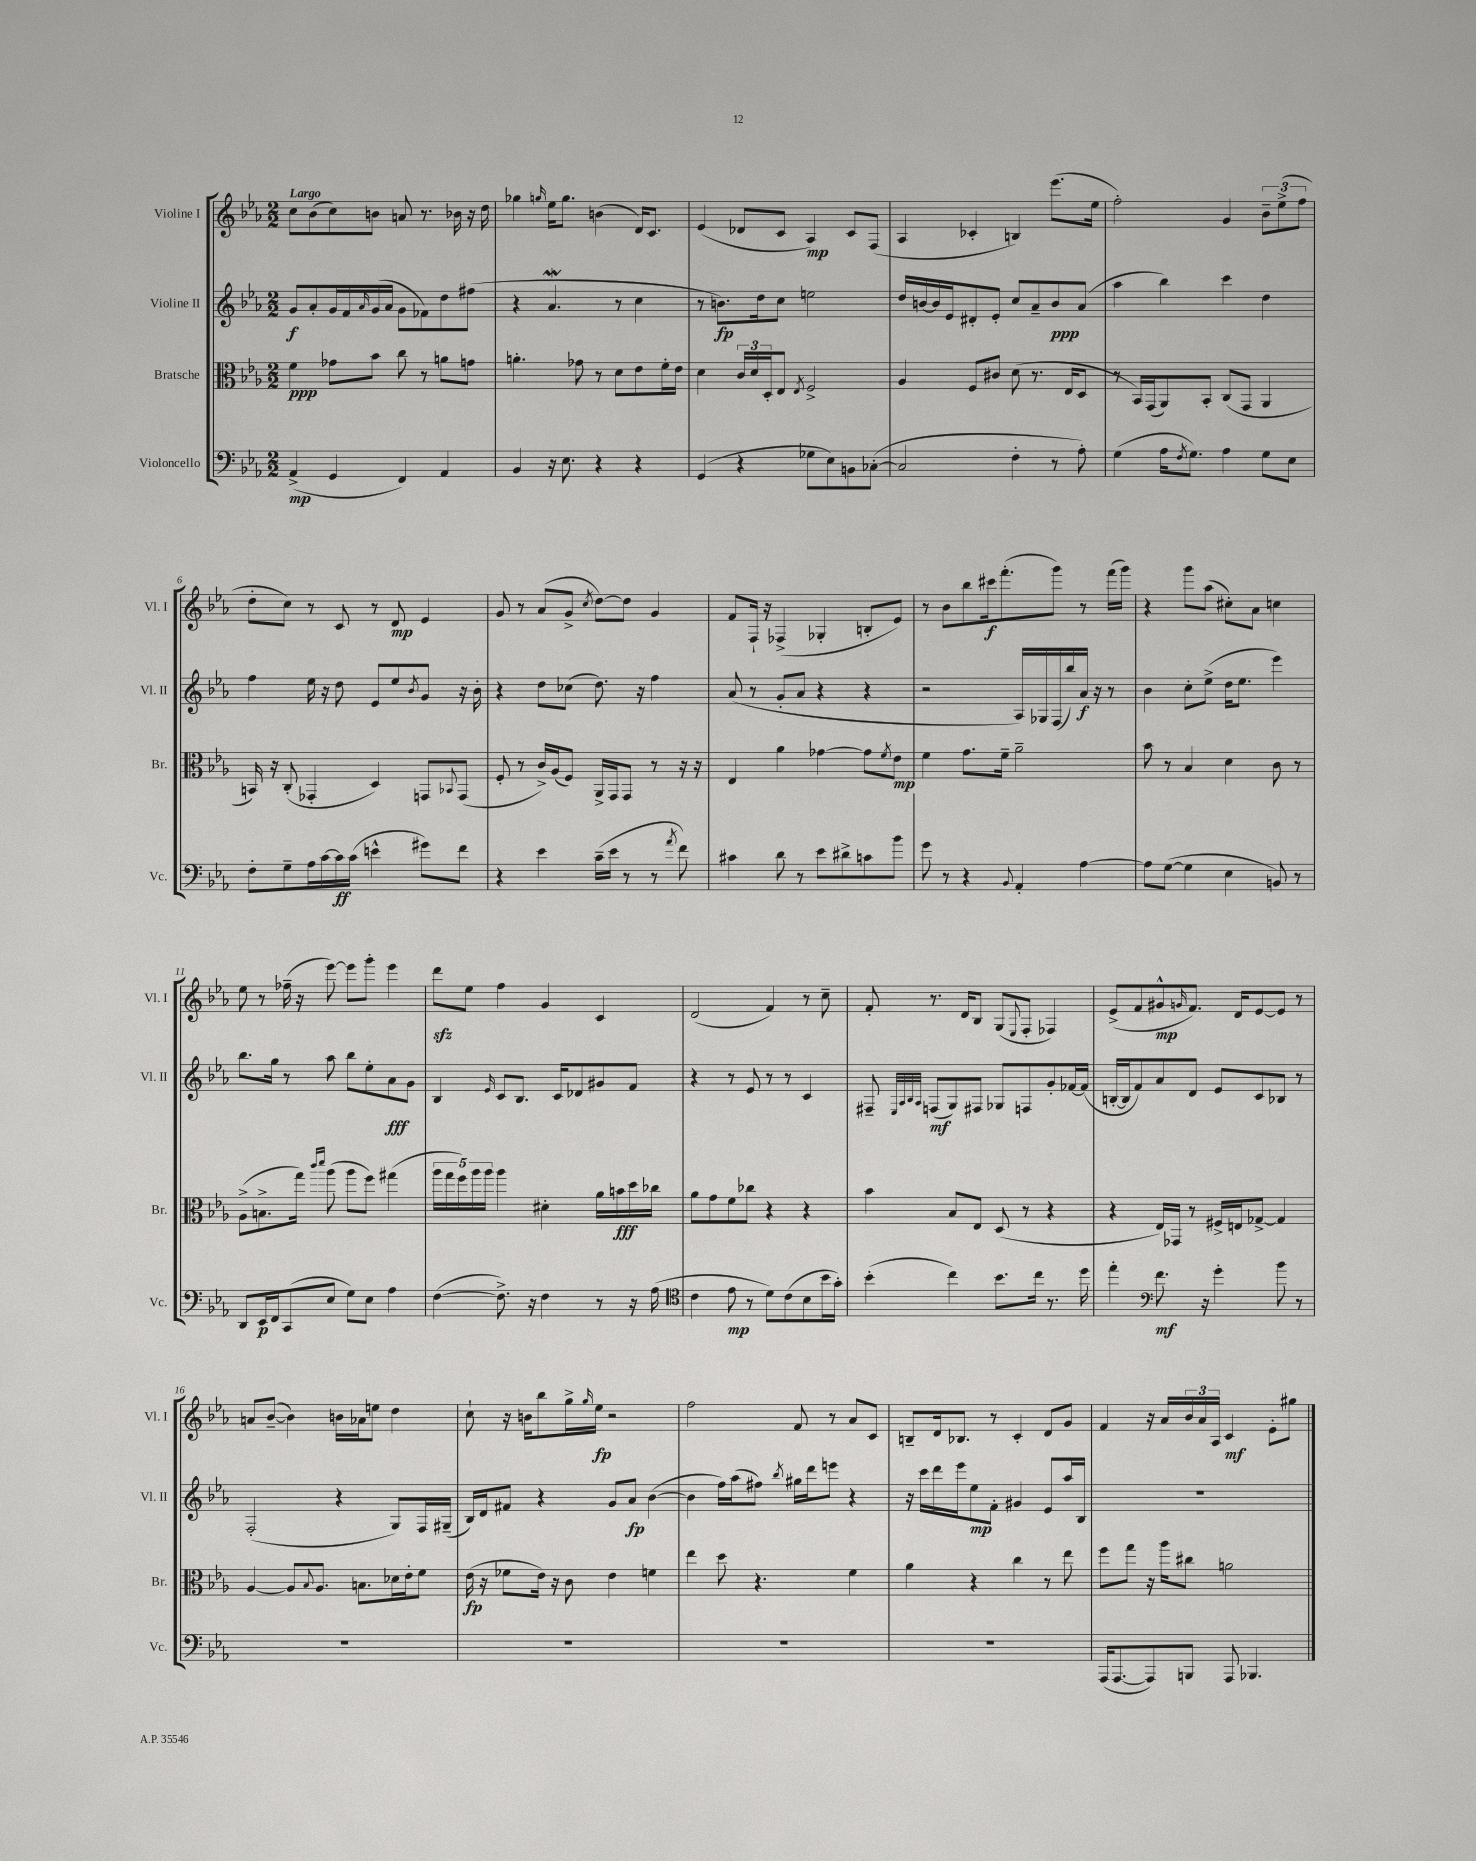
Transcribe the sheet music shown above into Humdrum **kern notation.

**kern	**kern	**kern	**kern
*staff4	*staff3	*staff2	*staff1
*clefF4	*clefC3	*clefG2	*clefG2
*k[b-e-a-]	*k[b-e-a-]	*k[b-e-a-]	*k[b-e-a-]
*M2/2	*M2/2	*M2/2	*M2/2
(4AA-^/	4f\	8g/L	8cc\L
.	.	8a-'/	(8b-\
4GG/	8g-\L	16g/L	8cc\)
.	.	16f/	.
.	.	16qqa-/	.
.	8b-\J	(16g/	8b\J
.	.	16a-/JJ	.
4FF/)	8cc\	8g\L	8a/
.	8r	8f-\)	8.r
4AA-/	8a\L	8dd\	.
.	.	.	16b-\
.	8g\J	(8ff#\J	16r
.	.	.	16dd\
=	=	=	=
4BB-/	4.a'\	4r	4gg-\
.	.	.	16qqgg/
16r	.	4.a-/	16ee-\LK
8.E-\	.	.	8.gg\J
.	8g-\	.	.
4r	8r	.	(4b\
.	8d\L	8r	.
4r	8e-\	4cc\	16d/LK)
.	.	.	8.c/J
.	16f'\L	.	.
.	16e-\JJ	.	.
=	=	=	=
(4GG/	4d\	8r	(4e-/
.	.	8.b\L)	.
4r	24c/LL	.	8d-/L
.	24d/	.	.
.	.	16dd\k	.
.	24D'/J	.	.
.	8E-/J	8cc\J	8c/J
.	8qE-/	.	.
8G-\L	2F^/	2ee\	4A-/)
8E-\)	.	.	.
8BB\	.	.	8c/L
([8C-'\J	.	.	(8F/J
=	=	=	=
2C-/]	4A-/	16dd/LL	4A-/
.	.	[16b/	.
.	.	16b/]	.
.	.	16e-/J	.
.	8F/L	8d#'/	4c-'/
.	8c#/J	8e-'/J	.
4F'\	(8d\	8cc/L	4B/)
.	8.r	8a-~/	.
8r	.	8b/	(8.eee-\L
.	16E-/LK	.	.
8A-'\)	8D/J	(8a-/J	.
.	.	.	16ee-\Jk
=	=	=	=
(4G\	8r	4aa-\	2ff'\)
.	16BB-/LL)	.	.
.	(16GG/J	.	.
16A-\LK	8AA-/)	4bb-\)	.
8qF/	.	.	.
8.G\J)	.	.	.
.	8BB-'/J	.	.
4A-\	(8C/L	4ccc\	4g/
.	8GG/J	.	.
8G\L	4AA-/	4dd\	12b-~\L
.	.	.	(12ee-^\
8E-\J	.	.	.
.	.	.	12ff\J
=	=	=	=
8F'\L	16BB/)	4ff\	8dd'\L
.	16r	.	.
8G~\	(8C'/	.	8cc\J)
16A-\L	4GG-'/	16ee-\	8r
[16c\	.	16r	.
16c\]	.	8dd\	8c/
(16c\JJ	.	.	.
4e^^\	4D/)	8e-/L	8r
.	.	8ee-/	8d/
.	.	8qb-/	.
8g#\L)	8GG/L	8g/J	4e-/
.	8qqBB-/	.	.
8f\J	(8GG/J	16r	.
.	.	16b-'\	.
=	=	=	=
4r	8F'/	4r	8g/
.	8r	.	8r
4e-\	16c^/LL)	8dd\L	(8a-/L
.	(16A-/J	.	.
.	8F/J)	(8cc-\J	8g^/J
.	.	.	8qcc/
(16c~\LL	16AA-^/LL	8.dd\)	[8dd\L)
16e-\JJ	16GG/J	.	.
8r	8GG/J	.	8dd\]J
.	.	16r	.
8r	8r	4ff\	4g/
8qa-/	.	.	.
8f\)	16r	.	.
.	16r	.	.
=	=	=	=
4c#\	4E-/	(8a-/	8f/L
.	.	8r	16F`/Jk
.	.	.	16r
8d\	4a-\	8g'/L	(4F-^/
8r	.	8a-/J	.
8e-\L	[4g-\	4r	4G-'/
8d#^\	.	.	.
8c\	8g-\]L	4r	8B'/L
.	8qf/	.	.
8b-\J	8e-\J	.	8e-/J)
=	=	=	=
8g\	4f\	2r	8r
8r	.	.	8b-\L
4r	8.g\L	.	8bb-\
.	.	.	16ccc#\k
.	16f~\Jk	.	(8.fff'\
8qqBB-/	.	.	.
4AA-'/	2a-~\	16A-/LL)	.
.	.	16G-/	.
.	.	(16F/	8ggg\J)
.	.	16bb-/)	.
[4A-\	.	16a-/JJ	8r
.	.	16r	.
.	.	8r	(16fff\LL
.	.	.	16ggg\JJ)
=	=	=	=
8A-\]L	8b-\	4b-\	4r
([8G\J	8r	.	.
4G\]	4B-/	8cc'\L	8ggg\L
.	.	(8ee-^\J	(8aa-\J
4E-\	4d\	16dd\LK	8cc#'\L)
.	.	8.ee-\J	.
.	.	.	8a-\J
8BB/)	8c\	4eee-\)	4cc\
8r	8r	.	.
=	=	=	=
8DD/L	(8A-^\L	8.bb-\L	8ee-\
16EE-/L	8.B^\	.	8r
16FF/J	.	16gg\Jk	.
(8CC/	.	8r	(16ff-~\
.	16gg\Jk)	.	16r
.	16qqccc/LL	.	.
.	16qqddd/JJ	.	.
8E-/J	(8aa-\	8aa-\	[8eee-\)
8G\L)	8aa-\L	8bb-\L	8eee-\]L
8E-\J	8ff\J)	8ee-'\	8ggg'\J
4A-\	(4gg#\	8a-\	4eee-\
.	.	8g\J	.
=	=	=	=
([4F\	20aa-\LL	4B-/	8ddd\L
.	20gg\	.	.
.	20ff\)	.	.
.	.	.	8ee-\J
.	20aa-\	.	.
.	20aa-\JJ	.	.
.	.	16qqe-/	.
8.F^\])	4aa-\	8c/L	4ff\
.	.	8.B-/J	.
16r	.	.	.
4F\	4d#'\	.	4g/
.	.	16c/LK	.
.	.	8d-/	.
8r	16a-\LL	8g#/	4c/
.	16b\	.	.
16r	16dd\	8f/J	.
(16A-\	16cc-\JJ	.	.
=	=	=	=
*clefC4	*	*	*
4c\	8a-\L	4r	(2d/
.	8g\	.	.
8e-\	8f\	8r	.
8r	8cc-\J	8e-/	.
8d\L)	4r	8r	4f/)
(8c\	.	8r	.
8B-\	4r	4c/	8r
16b-\L	.	.	8cc~\
16g'\JJ)	.	.	.
=	=	=	=
(4b-'\	4b-\	8F#~/	8f'/
.	.	32qqE-/LLL	.
.	.	32qqA-/	.
.	.	32qqB-/	.
.	.	32qqA-/JJJ	.
.	.	(8F/L	8.r
4cc\)	8B-/L	8G/)	.
.	.	.	16d/LK
.	8E-/J	8F#/J	8B-/J
8.b-\L	(8D/	8G-/L	(8G/L
.	.	.	8qqE-/
.	8r	8F/	8F'/J
16cc\Jk	.	.	.
8.r	4r	8g'/	4F-/)
.	.	[16f-/L	.
16dd\	.	(16f-/]JJ	.
=	=	=	=
4ee-'\	4r	[16B'/LL	(8e-^/L
.	.	16B/]J	.
.	.	8f/)	8f/
*clefF4	*	*	*
8.f\	16E-/LL)	8a-/	8g#^^/
.	16GG-/JJ	.	.
.	.	.	16qqg/
.	8r	8d/J	8.f/J)
16r	.	.	.
4g'\	16F#^/LL	8e-/L	.
.	16E/J	.	16d/LK
.	[8G-^/J	8c/	[8e-/
8b-\	4G-/]	8B-/J	8e-/]J
8r	.	8r	8r
=	=	=	=
1r	[4A-/	(2F'/	8a/L
.	.	.	([8b-~/J
.	8A-/]L	.	4b-\])
.	8qqB-/	.	.
.	8.A-/J	.	.
.	.	4r	16b\LL
.	8.B\L	.	16a-\J
.	.	.	8ee\J
.	16d-\L	8G/L)	4dd\
.	16e-'\J	.	.
.	8f\J	16F/L	.
.	.	(16G#~/JJ	.
=	=	=	=
1r	(16e-\	16B-/LL)	8cc`\
.	16r	16d/J	.
.	8f-\L	8f#/J	16r
.	.	.	16b\LK
.	16e-\Jk)	4r	8bb-\
.	16r	.	.
.	8c\	.	16gg^\L
.	.	.	16qqgg/
.	.	.	16ee-\JJ
.	4e-\	8g/L	2r
.	.	8a-/J	.
.	4f\	([4b-\	.
=	=	=	=
1r	4ee-\	4b-\]	2ff\
.	8dd\	16ff\LL)	.
.	.	(16aa-\J	.
.	4.r	8ff#\J)	.
.	.	8qbb-/	.
.	.	16gg#\LL	8f/
.	.	16ddd\J	.
.	.	8eee\J	8r
.	4f\	4r	8a-/L
.	.	.	8c/J
=	=	=	=
1r	4a-\	16r	8B~/L
.	.	16ccc\LL	.
.	.	16ddd\	16d/k
.	.	16eee-\J	8.B-/J
.	4r	8ee-\	.
.	.	8f'\J	8r
.	4cc\	4g#/	4c'/
.	8r	8e-/L	8d/L
.	8ee-\	16aa-/L	8g/J
.	.	16B-/JJ	.
=	=	=	=
(16AAA-/LK	8ff\L	1r	4f/
[8.AAA-/	.	.	.
.	8gg\J	.	.
8AAA-/])	16r	.	16r
.	16aa-\LK	.	16a-/LL
8BBB/J	8cc#\J	.	24b-/
.	.	.	24a-/
.	.	.	24A-/JJ
8AAA-/	2a\	.	4c/
4.BBB-/	.	.	.
.	.	.	8e-'\L
.	.	.	8gg#\J
==	==	==	==
*-	*-	*-	*-
